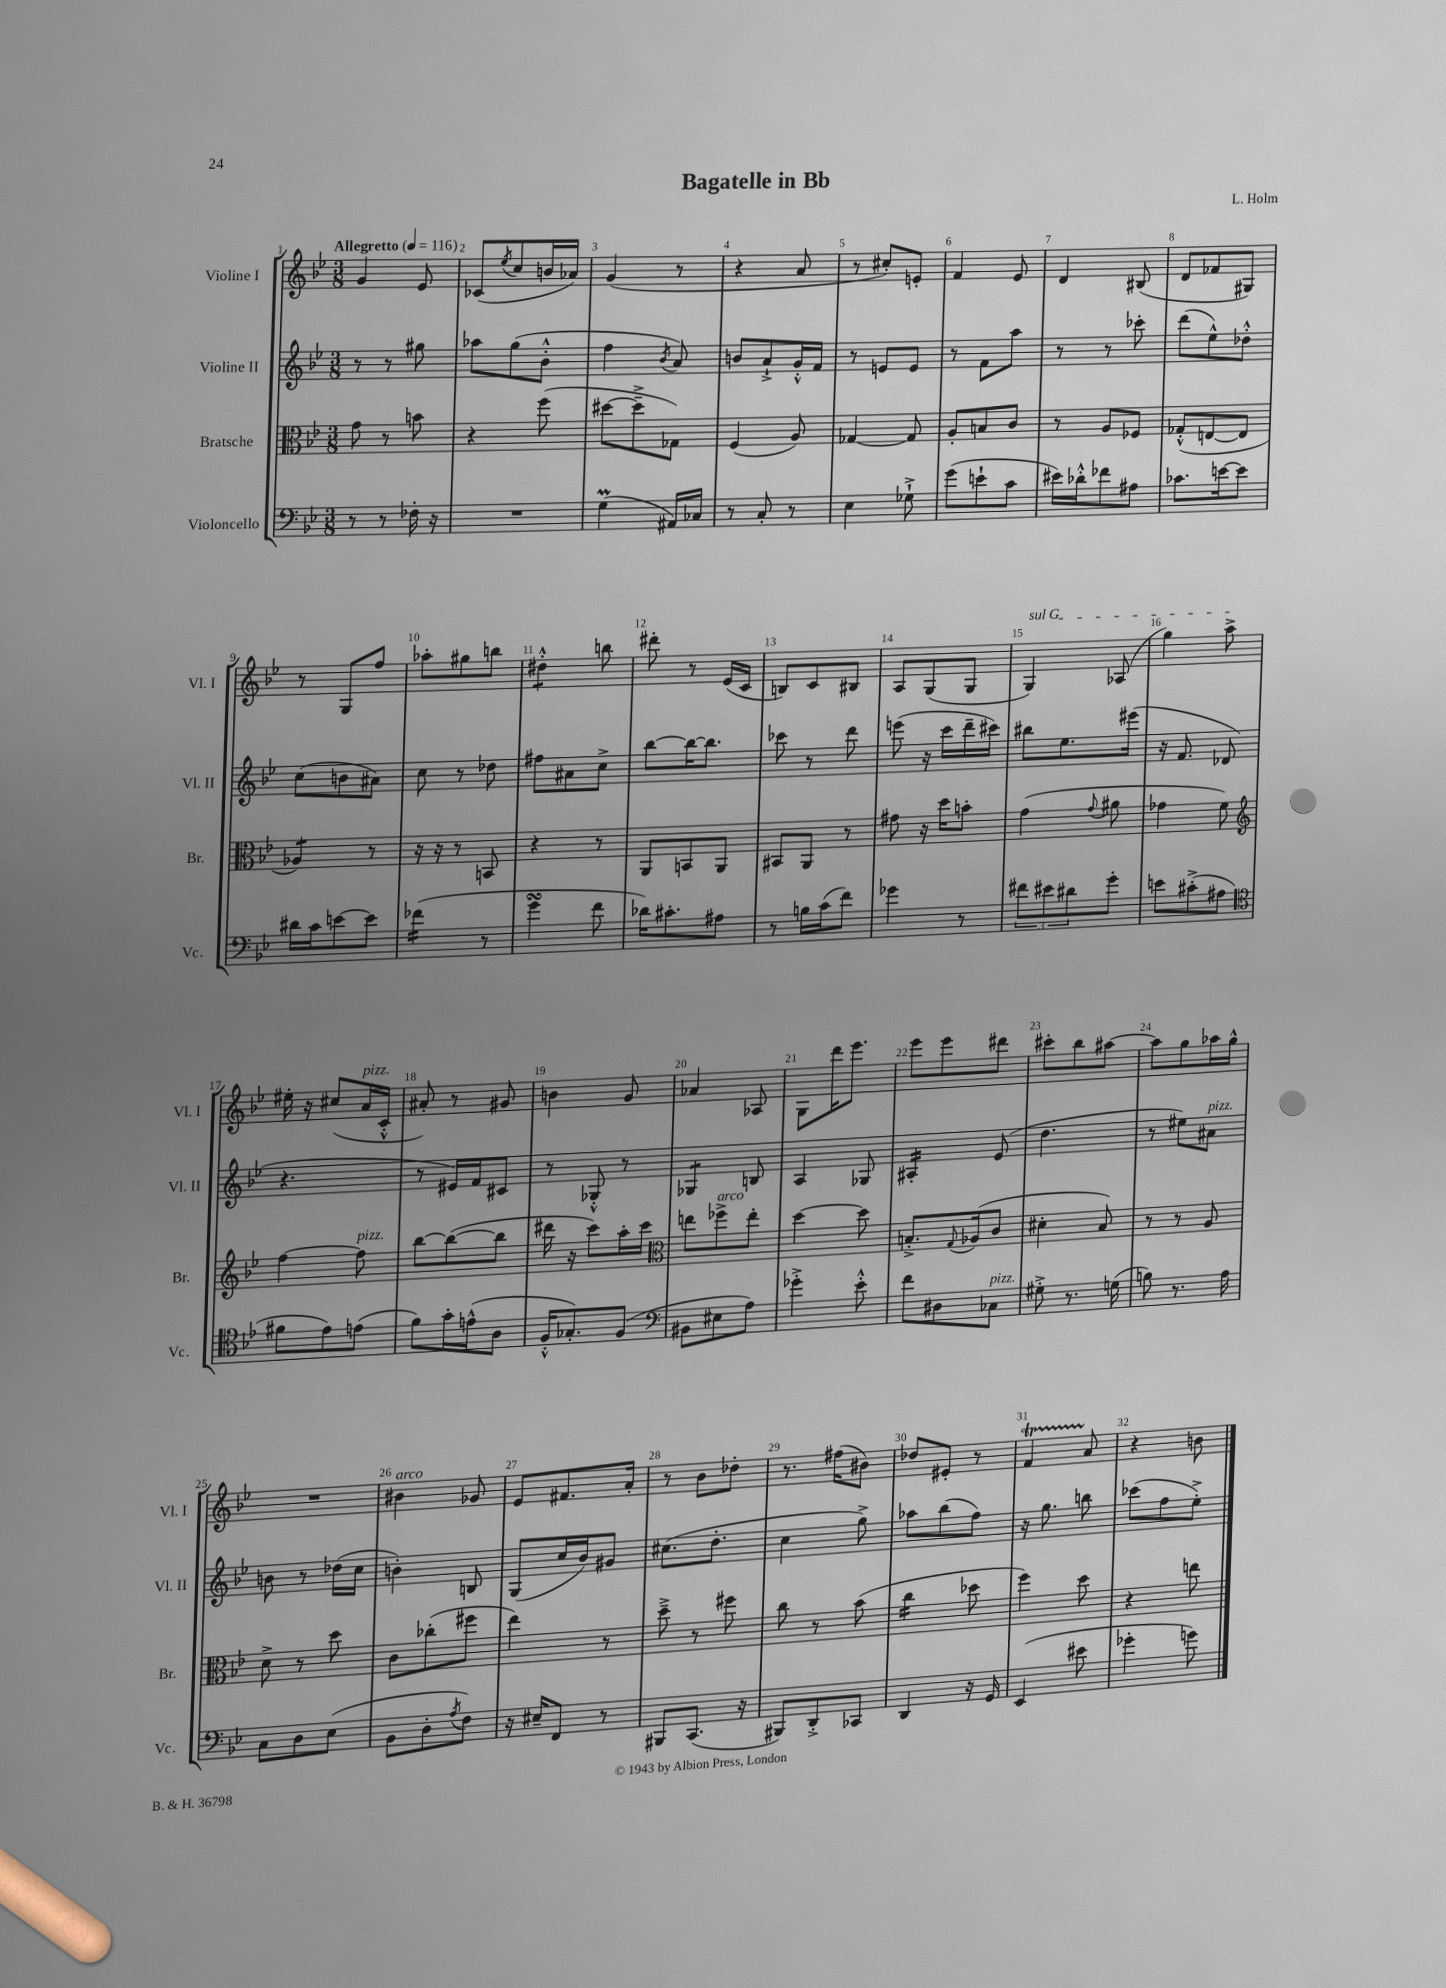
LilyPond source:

\header { title = "Bagatelle in Bb" composer = "L. Holm" }
<<
\new StaffGroup <<
\new Staff = "s0" \with { instrumentName = "Violine I" shortInstrumentName = "Vl. I" } {
    \clef treble \key bes \major \numericTimeSignature \time 3/8 \tempo "Allegretto" 4 = 116
    g'4 ees'8 |
    ces'8( \acciaccatura { ees''8 } c''8 b'16 aes'16) |
    g'4( r8 |
    r4 a'8 |
    r8 cis''8-.) e'8-. |
    f'4 ees'8 |
    d'4 bis8( |
    d'8 fes'8 gis8) |
    r8 g8 f''8 |
    aes''8-. gis''8 b''8 |
    dis''4:8-.-^ b''8 |
    dis'''8-. r8 ees'16( c'16 |
    b8) c'8 bis8 |
    a8 g8( g8 |
    \once \override TextSpanner.bound-details.left.text = \markup { \italic "sul G" } g4\startTextSpan) aes8( |
    g''4) a''8->\stopTextSpan |
    eis''16-. r16 cis''8( a'16^\markup { \italic "pizz." } c'16-.-^ |
    ais'8-.) r8 gis'8 |
    b'4 g'8 |
    aes'4 aes8 |
    g8 d'''16 ees'''8. |
    ees'''8 ees'''8 dis'''8 |
    cis'''8-. bes''8 ais''8~ |
    ais''8 g''8 aes''16 g''16-^ |
    R4. |
    bis'4^\markup { \italic "arco" } ges'8 |
    ees'8 fis'8. a'16-. |
    r8 bes'8 des''8-. |
    r8. fis''16( bis'8) |
    des''8 eis'8-. r8 |
    f'4\startTrillSpan a'8\stopTrillSpan |
    r4 b'8 \bar "|." |
}
\new Staff = "s1" \with { instrumentName = "Violine II" shortInstrumentName = "Vl. II" } {
    \clef treble \key bes \major \numericTimeSignature \time 3/8
    r8 r8 gis''8 |
    aes''8 g''8( bes'8-.-^ |
    f''4 \acciaccatura { bes'8 } a'8) |
    b'8 a'8-!-> g'16-.-^ f'16 |
    r8 e'8 e'8 |
    r8 f'8 a''8 |
    r8 r8 ces'''8-. |
    d'''8( ees''8-^) des''8-.-^ |
    c''8( b'8 ais'8) |
    c''8 r8 des''8 |
    fis''8 ais'8 c''8-> |
    bes''8~ bes''16~ bes''8. |
    ces'''8 r8 d'''8 |
    e'''8( r16 c'''16 d'''16-- cis'''16) |
    bis''8 ees''8. eis'''16( |
    r16 f'8. des'8 |
    r4. |
    r8 eis'16) f'16 cis'8 |
    r8 ges8-.-^ r8 |
    ges4:8 b8 |
    a4 ges8 |
    ais4:16-. ees'8( |
    d''4. |
    r8 eis''8) ais'8^\markup { \italic "pizz." } |
    b'8 r8 des''16( c''16 |
    b'4-.) b8 |
    g8( c''16 bes'16) gis'8 |
    cis''8.( d''8.-. |
    c''4 g''8->) |
    aes''8 bes''8( f''8) |
    r16 g''8. b''8 |
    ces'''8( f''8 ees''8-.->) \bar "|." |
}
\new Staff = "s2" \with { instrumentName = "Bratsche" shortInstrumentName = "Br." } {
    \clef alto \key bes \major \numericTimeSignature \time 3/8
    g'8 r8 b'8 |
    r4 f''8( |
    dis''8~ dis''8---> ges8) |
    f4( a8) |
    ges4~ ges8 |
    a8-. b8 c'8 |
    r8 a8 fes8 |
    ges8-.-^( e8~ e8 |
    aes4:8) r8 |
    r16 r16 r8 b,8 |
    r4 r8 |
    a,8 b,8 a,8 |
    bis,8 a,8 r8 |
    gis'8 r16 d''16 b'8-. |
    g'4( \appoggiatura { g'8 } ais'8 |
    ges'4 f'8) |
    \clef treble f''4~ f''8^\markup { \italic "pizz." } |
    bes''8~ bes''8~( bes''8 |
    dis'''16 r16 c'''8) a''16-. c'''16 |
    \clef alto e''8 fes''8->^\markup { \italic "arco" } e''8-. |
    d''4~ d''8 |
    b8.-.-> \appoggiatura { g8 } aes16( c'8 |
    dis'4-. bes8) |
    r8 r8 a8 |
    d'8-> r8 d''8 |
    c'8 ces''8-.( fis''8 |
    ees''4) r8 |
    d''8---> r8 fis''8 |
    c''8 r8 bes'8( |
    c''4:16 des''8 |
    f''4) d''8 |
    r4 e''8 \bar "|." |
}
\new Staff = "s3" \with { instrumentName = "Violoncello" shortInstrumentName = "Vc." } {
    \clef bass \key bes \major \numericTimeSignature \time 3/8
    r8 r8 fes16-. r16 |
    R4. |
    g4\prall( ais,16) ces16 |
    r8 c8-. r8 |
    ees4 ges8-!-> |
    g'8( e'8-! c'8 |
    eis'16) des'16-.-^ fes'8 ais8 |
    ces'8. e'16~ e'8 |
    dis'16 c'16 e'8~ e'8 |
    fes'4:16( r8 |
    g'4\turn f'8 |
    des'16) cis'8.-. ais8 |
    r8 b16 c'16( f'8) |
    ges'4 r8 |
    \tuplet 3/2 { fis'8 eis'8 dis'8 } g'8-. |
    e'8 cis'8-.->( ais8 |
    \clef tenor fis'8 ees'8) e'8( |
    f'8) g'16-. e'16-^( a8 |
    f16-.-^ ges8.-.) f8( |
    \clef bass bis,8 eis8 a8) |
    ges'4-.-> ees'8-.-^ |
    f'8 dis8 ces8^\markup { \italic "pizz." } |
    gis8-.-> r8. g16( |
    b8) r8. a16 |
    c8 d8 ees8( |
    bes,8 d8-. \acciaccatura { a8 } f8) |
    r16 eis16-- f,8 r8 |
    bis,,8 c,8.( r16 |
    bis,,8) d,8-.-> ces,8 |
    d,4 r16 g,16 |
    ees,4( eis'8 |
    ges'4-. g'8) \bar "|." |
}
>>
>>
\layout { \context { \Score \override BarNumber.break-visibility = ##(#f #t #t) barNumberVisibility = #all-bar-numbers-visible } }
